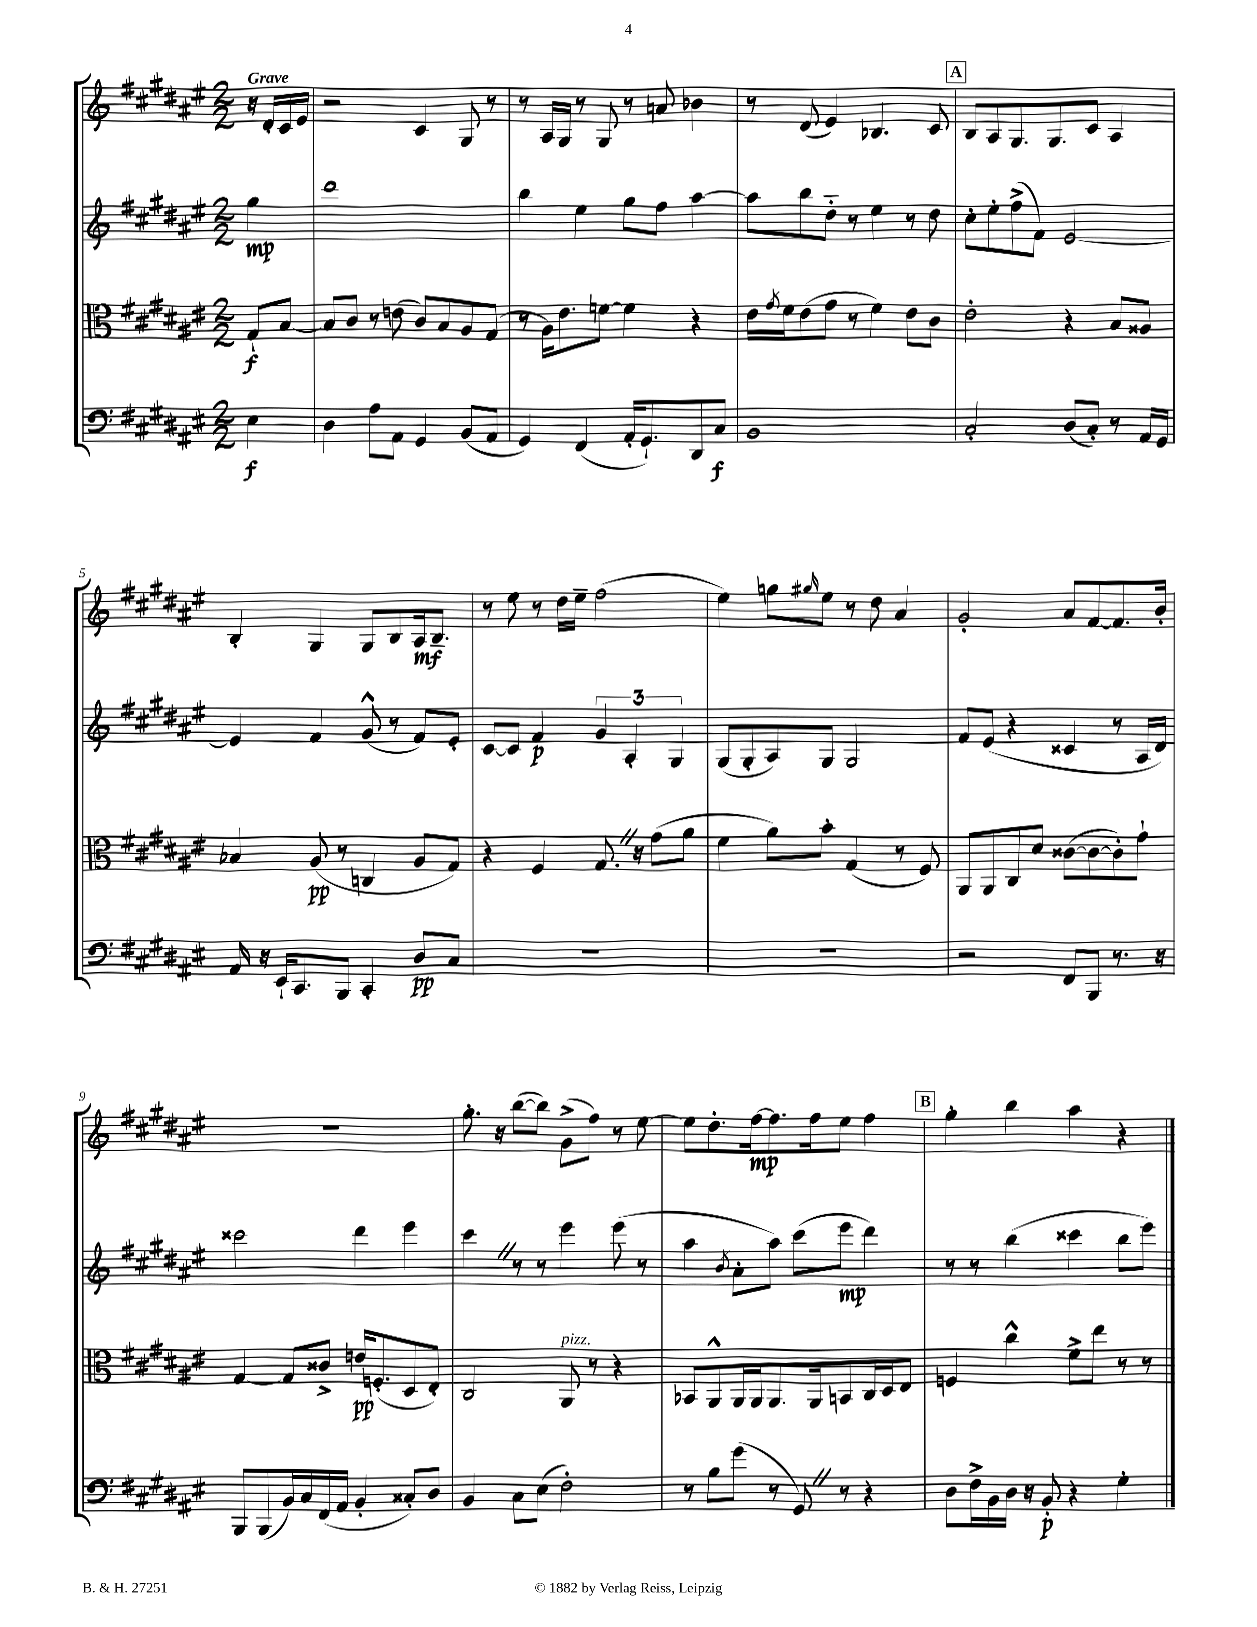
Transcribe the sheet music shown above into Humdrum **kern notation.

**kern	**kern	**kern	**kern
*staff4	*staff3	*staff2	*staff1
*clefF4	*clefC3	*clefG2	*clefG2
*k[f#c#g#d#a#e#]	*k[f#c#g#d#a#e#]	*k[f#c#g#d#a#e#]	*k[f#c#g#d#a#e#]
*M2/2	*M2/2	*M2/2	*M2/2
4E#	8G#`	4gg#	16r
.	.	.	16d#'
.	[8B	.	16c#
.	.	.	16e#
=	=	=	=
4D#	8B]	1ddd#	2r
.	8c#	.	.
8A#	8r	.	.
8AA#	(8e	.	.
4GG#	8c#)	.	4c#
.	8B	.	.
(8BB	8A#	.	8G#
8AA#	(8G#	.	8r
=	=	=	=
4GG#)	8r	4bb	8r
.	16A#)	.	16A#
.	8.e#	.	16G#
(4FF#	.	4ee#	8r
.	[8f	.	8G#
16AA#'	4f]	8gg#	8r
8.GG#`)	.	.	.
.	.	8ff#	8a
8DD#	4r	[4aa#	4b-
8C#	.	.	.
=	=	=	=
1BB	16e#	8aa#]	8r
.	8qg#	.	.
.	16f#	.	.
.	(8e#	8bb	(8d#
.	8g#	8dd#'~	4e#)
.	8r	8r	.
.	4f#)	4ee#	4.B-
.	8e#	8r	.
.	8c#	8dd#	8c#
=	=	=	=
2C#'	2e#'	8cc#'	8B
.	.	8ee#'	8A#
.	.	(8ff#^	8.G#
.	.	8f#)	.
.	.	.	8.G#
(8D#	4r	[2e#	.
8C#')	.	.	8c#
8r	8B	.	4A#
16AA#	8A##	.	.
16GG#	.	.	.
=	=	=	=
16AA#	4B-	4e#]	4B'
16r	.	.	.
16EE#`	.	.	.
8.CC#	.	.	.
.	(8A#	4f#	4G#
8BBB	8r	.	.
4CC#'	4C	(8g#^^	8G#
.	.	8r	8B
8D#	8A#	8f#)	16A#
.	.	.	8.B~
8C#	8G#)	8e#'	.
=	=	=	=
1r	4r	[8c#	8r
.	.	8c#]	8ee#
.	4F#	4f#	8r
.	.	.	16dd#
.	.	.	16ee#~
.	8.G#	6g#	(2ff#
.	.	6A#'	.
.	16r	.	.
.	(8g#	.	.
.	.	6G#	.
.	8a#	.	.
=	=	=	=
1r	4f#	(8G#	4ee#)
.	.	8G#'	.
.	8a#)	8A#)	8gg
.	.	.	16qqgg#
.	8b'	8G#	8ee#
.	(4G#	2G#	8r
.	.	.	8dd#
.	8r	.	4a#
.	8F#)	.	.
=	=	=	=
2r	8AA#	8f#	2g#'
.	8AA#	(8e#	.
.	8C#	4r	.
.	8d#	.	.
8FF#	([8c##	4c##	8a#
8BBB	8c##_	.	[8f#
8.r	8c##'])	8r	8.f#]
.	8g#`	16A#	.
16r	.	16d#)	16b'
=	=	=	=
8BBB	[4G#	2ccc##	1r
(8BBB	.	.	.
16BB)	8G#]	.	.
16C#	.	.	.
(16FF#	8c##^	.	.
16AA#	.	.	.
4BB'	16e	4ddd#	.
.	(8.F'	.	.
8C##')	8D#	4eee#	.
8D#	8E#')	.	.
=	=	=	=
4BB	2C#	4ccc#	8.gg#'
.	.	.	16r
8C#	.	8r	([8bb
(8E#	.	8r	8bb])
2F#')	8AA#	4eee#	(8g#^
.	8r	.	8ff#)
.	4r	(8eee#	8r
.	.	8r	[8ee#
=	=	=	=
8r	8BB-	4aa#	8ee#]
8B	8AA#^^	.	8.dd#'
.	.	8qb	.
(8g#	16AA#	8a#'	.
.	16AA#	.	[16ff#
8r	8.AA#	8aa#)	8.ff#]
8GG#)	.	(8ccc#	.
.	16AA#	.	16ff#
8r	8BB	8eee#	8ee#
4r	16C#	4ddd#)	4ff#
.	16D#	.	.
.	8E#	.	.
=	=	=	=
8D#	4F	8r	4gg#'
16F#^	.	8r	.
16BB	.	.	.
16D#	4cc#^^	(4bb	4bb
16r	.	.	.
8BB'	.	.	.
4r	8f#^	4ccc##	4aa#
.	8ee#	.	.
4G#'	8r	8bb	4r
.	8r	8eee#)	.
==	==	==	==
*-	*-	*-	*-
